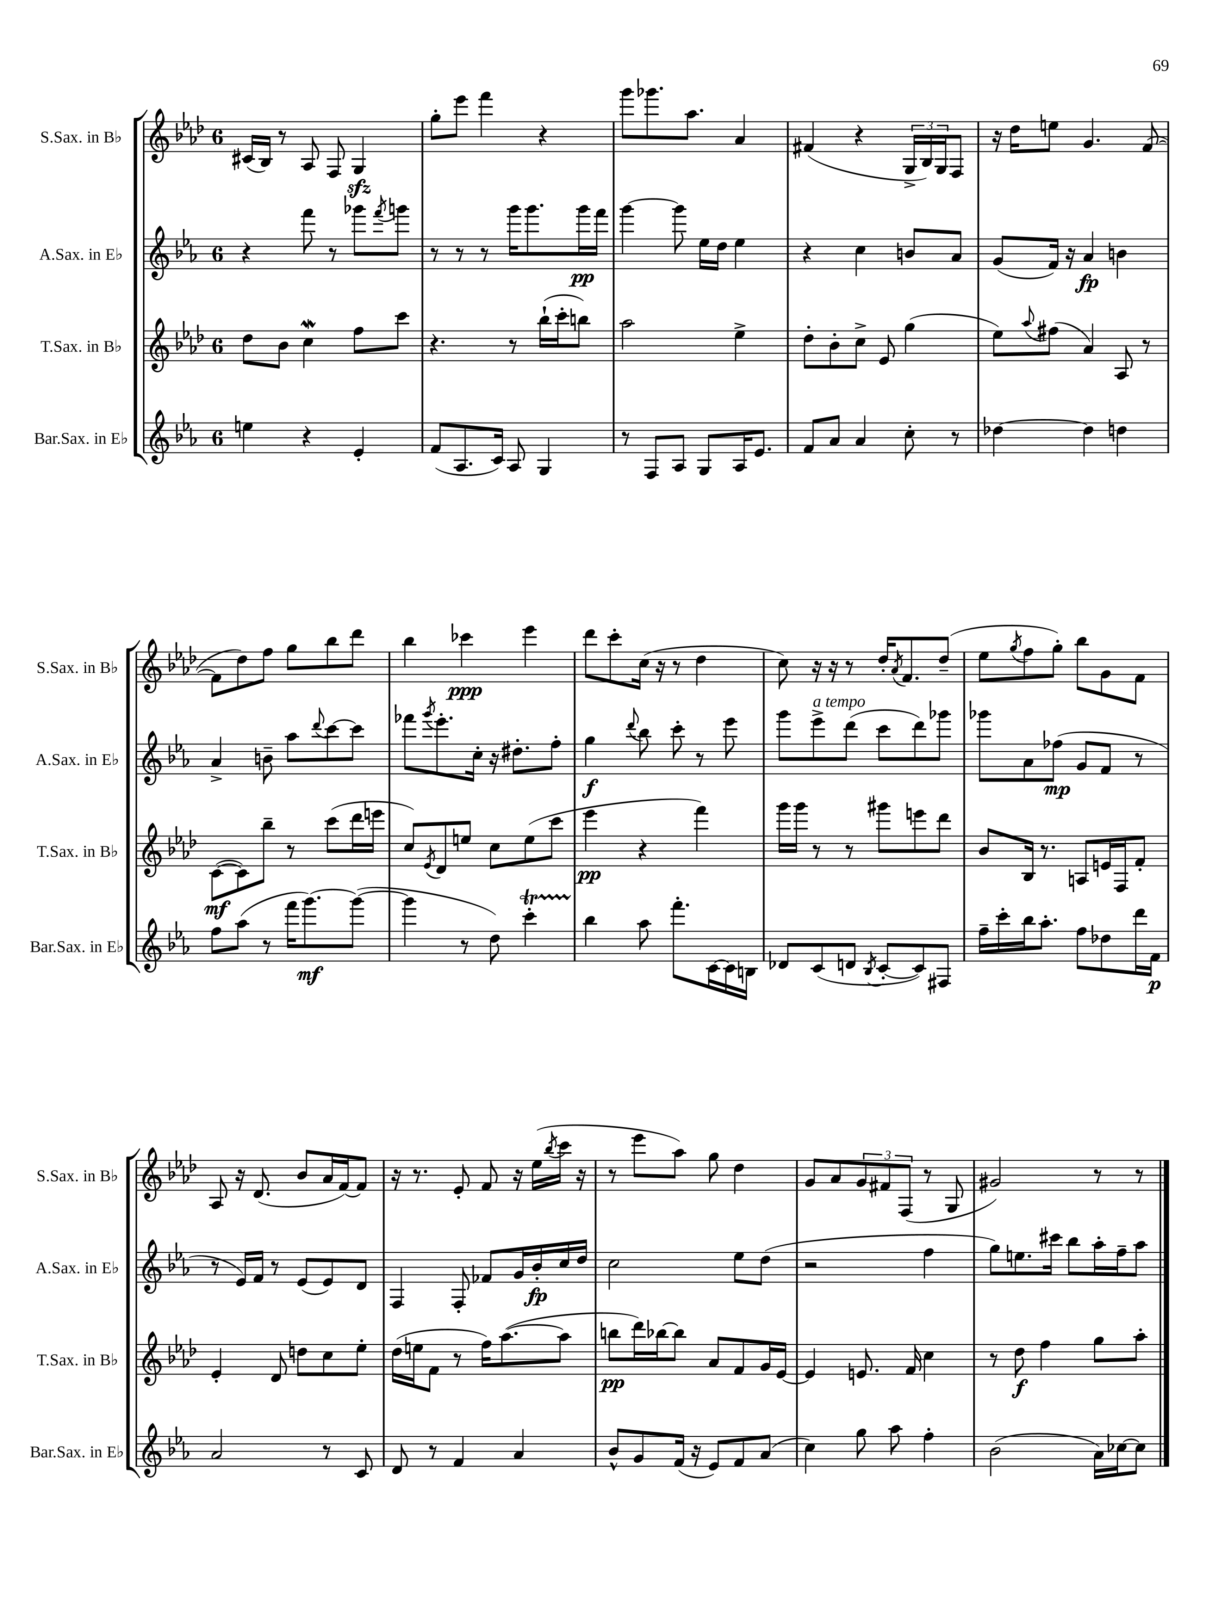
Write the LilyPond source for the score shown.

<<
\new StaffGroup <<
\new Staff = "s0" \with { instrumentName = "S.Sax. in Bb" shortInstrumentName = "S.Sax. in Bb" } {
    \clef treble \key aes \major \once \override Staff.TimeSignature.style = #'single-digit \time 6/8
    cis'16( bes16) r8 aes8 f8 g4\sfz |
    g''8-. ees'''8 f'''4 r4 |
    g'''8 ges'''8. aes''8. aes'4 |
    fis'4( r4 \tuplet 3/2 { g16-> bes16) g16 } f8 |
    r16 des''16 e''8 g'4. f'8~( |
    f'8 des''8) f''8 g''8 bes''8 des'''8 |
    bes''4 ces'''4\ppp ees'''4 |
    des'''8 c'''8-. c''16( r16 r8 des''4 |
    c''8) r16 r16 r8 des''16-. \acciaccatura { aes'8 } f'8. des''8--( |
    ees''8 \acciaccatura { g''8 } f''8 g''8-.) bes''8 g'8 f'8 |
    aes8 r16 des'8.( bes'8 aes'16 f'16~) f'8 |
    r16 r8. ees'8-. f'8 r16 ees''16( \acciaccatura { bes''8 } c'''16 r16 |
    r8 ees'''8 aes''8) g''8 des''4 |
    g'8 aes'8 \tuplet 3/2 { g'8 fis'8 f8( } r8 g8 |
    gis'2) r8 r8 \bar "|." |
}
\new Staff = "s1" \with { instrumentName = "A.Sax. in Eb" shortInstrumentName = "A.Sax. in Eb" } {
    \clef treble \key ees \major \once \override Staff.TimeSignature.style = #'single-digit \time 6/8
    r4 f'''8 r8 ges'''8 \acciaccatura { f'''8 } g'''8 |
    r8 r8 r8 g'''16 g'''8. g'''16\pp f'''16 |
    g'''4~ g'''8 ees''16 d''16 ees''4 |
    r4 c''4 b'8 aes'8 |
    g'8( f'16) r16 aes'4\fp b'4 |
    aes'4-> b'8-- aes''8 \appoggiatura { d'''8 } c'''8~ c'''8 |
    fes'''8 \acciaccatura { g'''8 } ees'''8.-. c''16-. r16 dis''8.-. f''8-. |
    g''4\f \appoggiatura { d'''8 } bes''8 c'''8-. r8 ees'''8 |
    g'''8 ees'''8->^\markup { \italic "a tempo" } d'''8( c'''8 d'''8) ges'''8 |
    ges'''8 aes'8 fes''8\mp( g'8 f'8 r8 |
    r8 ees'16) f'16 r8 ees'8( ees'8) d'8 |
    f4 f8-. fes'8 g'16 bes'16-.\fp c''16 d''16 |
    c''2 ees''8 d''8( |
    r2 f''4 |
    g''8) e''8. cis'''16 bes''8 aes''16-. f''16-- aes''8 \bar "|." |
}
\new Staff = "s2" \with { instrumentName = "T.Sax. in Bb" shortInstrumentName = "T.Sax. in Bb" } {
    \clef treble \key aes \major \once \override Staff.TimeSignature.style = #'single-digit \time 6/8
    des''8 bes'8 c''4\mordent f''8 c'''8 |
    r4. r8 bes''16-!( c'''16-. b''8) |
    aes''2 ees''4-> |
    des''8-. bes'8-. c''8-> ees'8 g''4( |
    ees''8) \appoggiatura { aes''8 } fis''8( aes'4) aes8 r8 |
    c'8~\mf( c'8) bes''8-- r8 c'''8( des'''16 e'''16 |
    c''8) \acciaccatura { ees'8 } des'8 e''8 c''8 e''8( c'''8 |
    ees'''4\pp r4 f'''4) |
    g'''16 g'''16 r8 r8 gis'''8 e'''8 des'''8 |
    bes'8 bes16 r8. a8 e'16 f16 f'8-. |
    ees'4-. des'8 d''8 c''8 ees''8-. |
    des''16( e''16 f'8 r8 f''16) aes''8.~( aes''8 |
    b''8\pp des'''16) bes''16~ bes''8 aes'8 f'8 g'16 ees'16~ |
    ees'4 e'8. f'16 c''4 |
    r8 des''8\f f''4 g''8 aes''8-. \bar "|." |
}
\new Staff = "s3" \with { instrumentName = "Bar.Sax. in Eb" shortInstrumentName = "Bar.Sax. in Eb" } {
    \clef treble \key ees \major \once \override Staff.TimeSignature.style = #'single-digit \time 6/8
    e''4 r4 ees'4-. |
    f'8( aes8. c'16) aes8 g4 |
    r8 f8 aes8 g8 aes16 ees'8. |
    f'8 aes'8 aes'4 c''8-. r8 |
    des''4~ des''4 d''4 |
    f''8 aes''8( r8 f'''16 g'''8.~\mf) g'''8~( |
    g'''4 r8 d''8) c'''4-.\startTrillSpan |
    bes''4\stopTrillSpan aes''8 f'''8.-. c'16~ c'16 b16 |
    des'8 c'8( d'8 \acciaccatura { bes8 } c'8~-. c'8) fis8 |
    f''16-- c'''16-. bes''16 aes''8.-. f''8 des''8 d'''16 f'16\p |
    aes'2 r8 c'8 |
    d'8 r8 f'4 aes'4 |
    bes'8-^ g'8 f'16( r16 ees'8) f'8 aes'8( |
    c''4) g''8 aes''8 f''4-. |
    bes'2( aes'16) ces''16~ ces''8 \bar "|." |
}
>>
>>
\layout { \context { \Score \remove "Bar_number_engraver" } }
